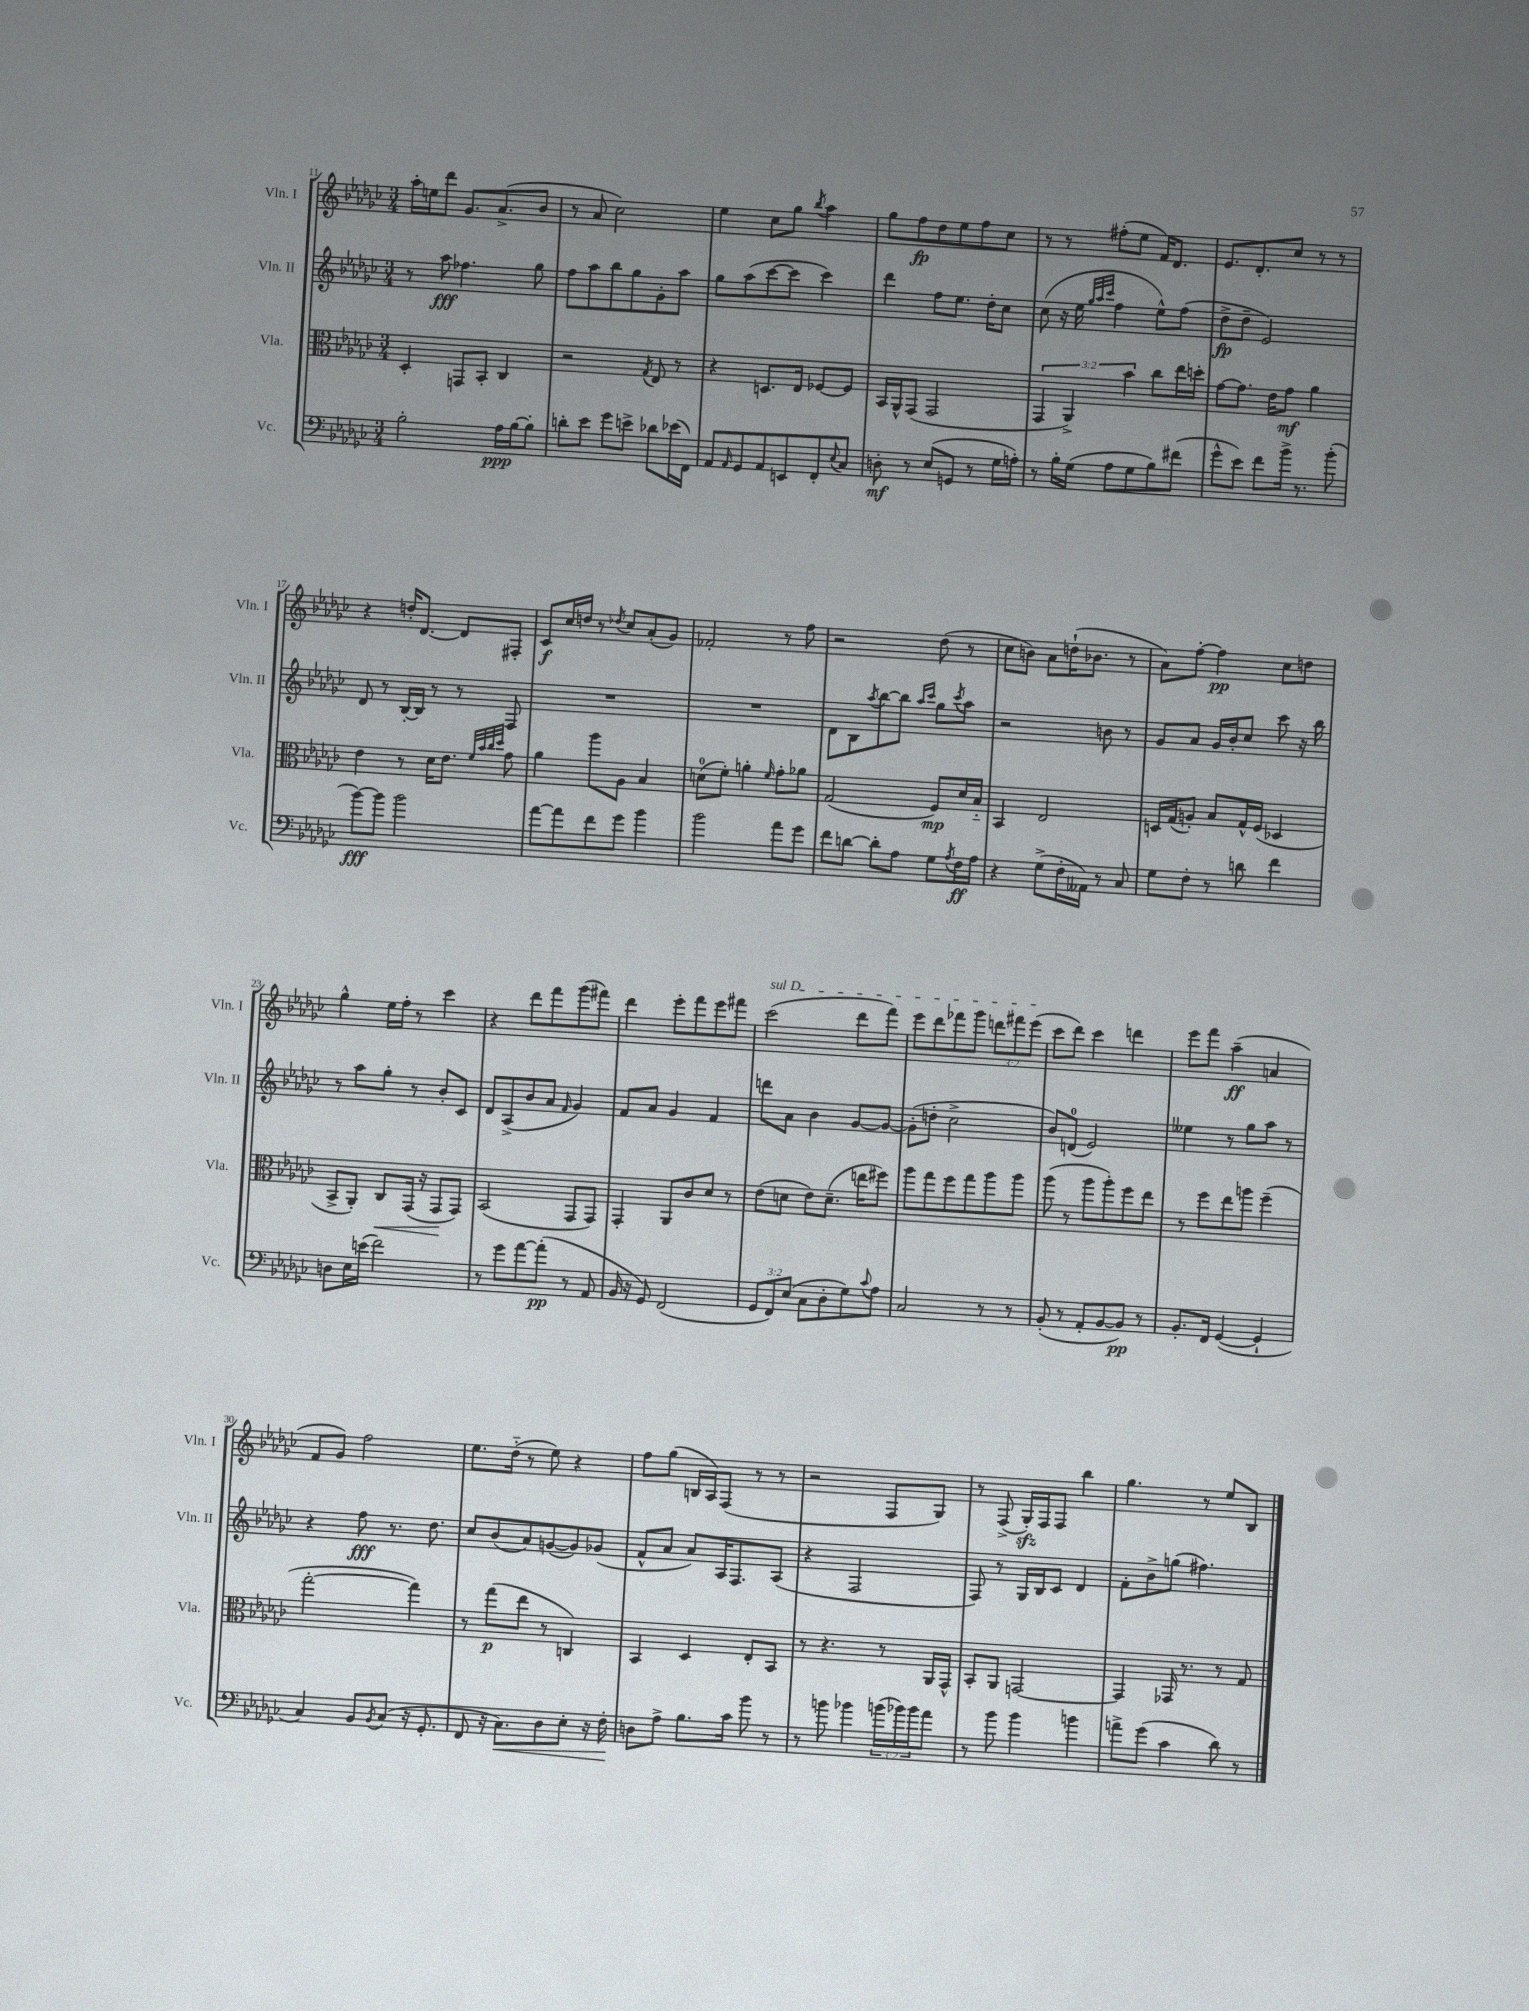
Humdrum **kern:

**kern	**kern	**kern	**kern
*staff4	*staff3	*staff2	*staff1
*clefF4	*clefC3	*clefG2	*clefG2
*k[b-e-a-d-g-c-]	*k[b-e-a-d-g-c-]	*k[b-e-a-d-g-c-]	*k[b-e-a-d-g-c-]
*M3/4	*M3/4	*M3/4	*M3/4
2B-'	4D-'	8r	16aa-'
.	.	.	16ee
.	.	8aa-	8ddd-
.	8GG	4.ff-	8.g-
.	8BB-'	.	.
.	.	.	(8.a-^
16A-	4C-	.	.
[16B-	.	.	.
8B-']	.	8gg-	8b-
=	=	=	=
8d'	2r	8ff	8r
8e-	.	8aa-	8a-
8g-	.	8bb-	2cc-)
8e^	.	8gg-	.
.	8qG-	.	.
8d-	8E-	8g-'	.
(16e-	8r	8aa-	.
16FF)	.	.	.
=	=	=	=
8AA-	4r	8gg-	4ee-
16qqAA-	.	.	.
8GG-	.	(8aa-	.
8AA-	8.D	[8ccc-	8cc-
8EE	.	8ccc-]	8gg-
.	16E-	.	.
.	.	.	8qbb-
8FF'	[8F-	4ccc-)	4aa-
8qqE-	.	.	.
8C-	8F-]	.	.
=	=	=	=
8D'	16BB-	4ddd-	8gg-
.	16AA-^^	.	.
8r	(8GG-	.	8ff
(8E-	2GG-	8ff	8dd-
8GG	.	8.ee-	8ee-
8r	.	.	8ff
.	.	16dd-'	.
16G-	.	8cc-	8cc-
16A')	.	.	.
=	=	=	=
8r	6GG-	(8cc-	8r
16B-'	.	16r	8r
.	6AA-^)	.	.
(16G-	.	16ee-	.
.	.	32qqgg-	.
.	.	32qqaa-	.
.	.	32qqccc-	.
8A-	.	4ff	(8ff#'
.	6b-	.	.
8G-	.	.	8ee-
8B-)	8cc-	8ee-^^)	16f)
.	.	.	8.d-
(8f#	16ee-	(8ff	.
.	16dd'	.	.
=	=	=	=
8g-^^	[8g-	8dd-^	8.e-
8e-)	8.g-]	8dd-~	.
.	.	.	8.d-'
8f	.	2e-)	.
.	16e-	.	.
16b-^	8g-	.	8cc-
8.r	.	.	.
.	4a-	.	8r
(8b-'	.	.	8r
=	=	=	=
[8b-)	4e-	8d-	4r
8b-]	.	8r	.
2b-	8r	[16B-'	16dd'
.	.	16B-]	[8.d-
.	16d-	8r	.
.	8.e-	.	.
.	.	8r	8d-]
.	32qqf	.	.
.	32qqb-	.	.
.	32qqcc-	.	.
.	32qqdd-	.	.
.	8g-	8F	8F#'
=	=	=	=
[8a-	4a-	2.r	8c-
8a-]	.	.	16cc-
.	.	.	16dd
8f	8aa-	.	8r
.	.	.	8qdd-
8g-	8A-	.	8cc-
4b-	4B-	.	(8a-'
.	.	.	8g-)
=	=	=	=
2b-	(8d	2.r	2f-'
.	8f')	.	.
.	4a'	.	.
.	16qqf	.	.
8a-	8g-'	.	8r
8g-	8a-	.	8ff
=	=	=	=
8f	(2G-	8d-	2r
[8d	.	8B-	.
.	.	8qaa-	.
8d']	.	[8bb-	.
8A-	.	8bb-]	.
.	.	16qqaa-	.
.	.	16qqccc-	.
8G-	8F)	8gg-	(8dd-
8qA-	.	8qccc-	.
16F	16d-	8aa-	8r
16A-	16B-'~	.	.
=	=	=	=
4r	4BB-	2r	8cc-
.	.	.	8b)
(8G-^	2E-	.	8a-
16F'	.	.	(16dd`
16AA--)	.	.	8.b-
8r	.	8b	.
8C-	.	8r	8r
=	=	=	=
8G-	16D	8g-	8a-)
.	(16G-	.	.
8F'	8A')	8a-	[8ff'
8r	8B-	16g-	4ff]
.	.	16b-'	.
8d	16G-^^	8cc-	.
.	(16F	.	.
4f	4D-	8ccc-	8cc-
.	.	16r	8dd
.	.	16bb-	.
=	=	=	=
8D	8BB-^	8r	4gg-^^
16E-	8AA-')	8aa-	.
(16e	.	.	.
2f)	8C-	8gg-'	16ee-
.	.	.	16ff'
.	(16GG-	8r	8r
.	16r	.	.
.	8GG-	8b-'	4ccc-
.	8GG-)	8c-	.
=	=	=	=
8r	(2BB-	8d-	4r
8g-	.	(8A-^	.
[8a-	.	8b-	8ddd-
(8a-']	.	8a-	8fff
.	.	16qqf	.
8r	8GG-	4g-)	(8ggg-
8AA-	8GG-)	.	8fff#)
=	=	=	=
16BB-	4GG-'	8f	4ddd-
16r	.	.	.
8GG-)	.	8a-	.
(2FF	8AA-	4g-	8eee-'
.	8c-	.	8fff
.	8d-	4f	8eee-
.	8r	.	8fff#
=	=	=	=
12GG-	(8e-	8ddd	(2ccc-
12FF)	.	.	.
.	8d	8a-	.
(12E-	.	.	.
8C-	8e-)	4b-	.
8D-'	(8.d~	.	.
8G-)	.	[8g-	8ddd-
.	16ee	.	.
8qqc-	.	.	.
8A-	8ff#)	8g-_	8fff)
=	=	=	=
2C-	8aa-	(8g-']	8eee-
.	8gg-	8dd'	8ddd-
.	8ff	2cc-^	8fff-
.	8gg-	.	8ggg-
8r	8aa-	.	12ddd
.	.	.	12fff#
8r	8aa-	.	.
.	.	.	(12eee-
=	=	=	=
(8BB-'	(8aa-	8b-)	8ccc-
8r	8r	(8d	8ddd-)
8AA-'	8aa-	2e-)	4ccc-
[8BB-	8aa-')	.	.
8BB-])	8ff	.	4ddd
8r	8ee-	.	.
=	=	=	=
8.BB-'	8r	4ee--	8eee-
.	8ff	.	8fff
16FF	.	.	.
([4GG-	8ee-	8r	(4aa-~
.	8aa	8gg-	.
4GG-`]	(4ff~	8aa-	4a
.	.	8r	.
=	=	=	=
4C-)	[2gg-'	4r	8f
.	.	.	8g-)
8BB-	.	8ff	2ff
8qBB-	.	.	.
(8C-	.	8.r	.
16r	4gg-])	.	.
8.GG-'	.	8.dd-	.
=	=	=	=
8FF	8r	8cc-	8.ee-
16r	(8gg-	(8b-	.
8.C-)	.	.	(16dd-'~
.	8ee-	8a-)	8r
8D-	8r	([8g	8ee-)
8E-'	4C)	8g])	4r
16r	.	(8g-	.
16F'	.	.	.
=	=	=	=
8D	4BB-	8f^^	8ff
8A-^	.	8a-	(8gg-
8.B-	4D-	8a-)	16B
.	.	.	16A-)
.	.	16A-	(8F
16c-	.	8.F	.
8b-	8E-'	.	8r
8r	8BB-	(8A-	8r
=	=	=	=
8r	8r	4r	2r
8b	4.r	.	.
4b-	.	2F	.
(24b	8r	.	8F
24b-)	.	.	.
24b-	.	.	.
8a-	16AA-	.	8G-)
.	16GG-^^	.	.
=	=	=	=
8r	8BB-'	8F)	8r
8b-	8AA-	8r	(8F^
4b-	[2GG	16G-	16G-')
.	.	16B-	16F
.	.	8c-	8F
4b	.	4d-	4bb-
=	=	=	=
8a^	4GG]	8f'	4.gg-
(8g-	.	8b-^	.
4c-	16GG-	(8gg	.
.	8.r	.	.
.	.	4.ff#)	8r
8d-)	8r	.	8ee-
8r	8G-	.	8B-
==	==	==	==
*-	*-	*-	*-
